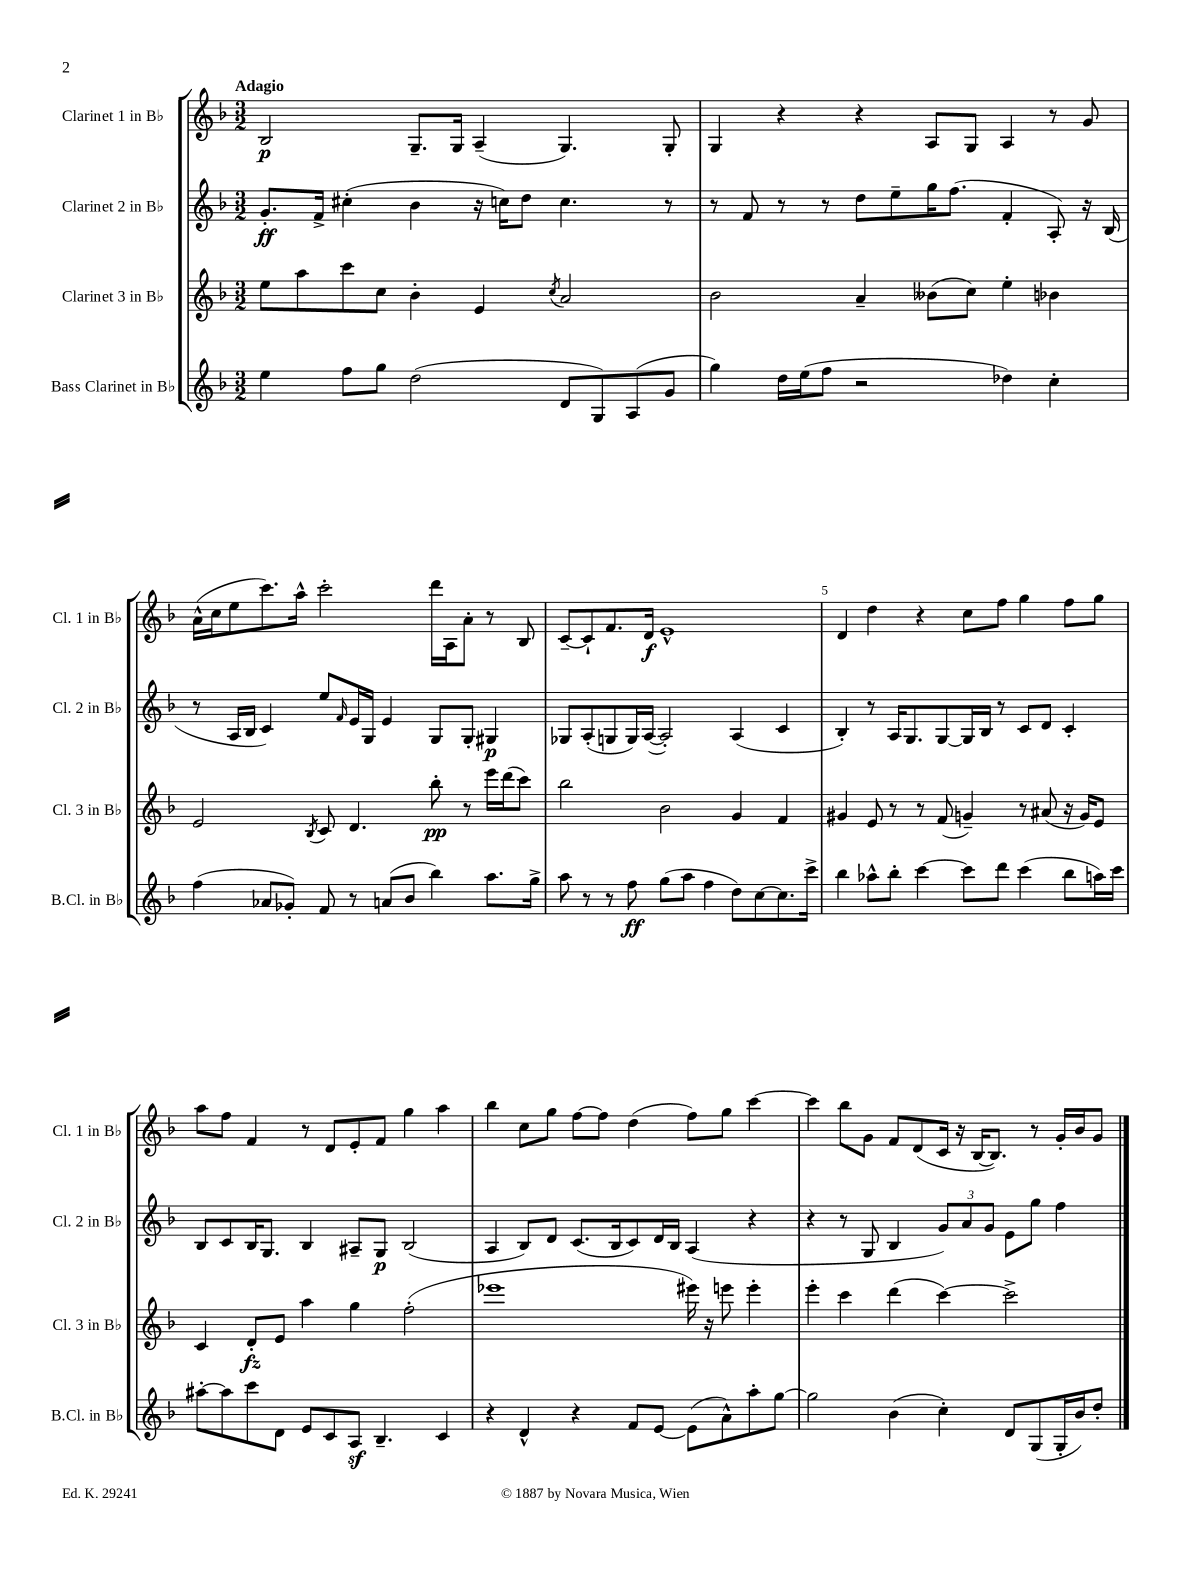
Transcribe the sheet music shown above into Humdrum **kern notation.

**kern	**dynam	**kern	**dynam	**kern	**dynam	**kern	**dynam
*part4	*part4	*part3	*part3	*part2	*part2	*part1	*part1
*staff4	*staff4	*staff3	*staff3	*staff2	*staff2	*staff1	*staff1
*I"Bass Clarinet in B♭	*	*I"Clarinet 3 in B♭	*	*I"Clarinet 2 in B♭	*	*I"Clarinet 1 in B♭	*
*I'B.Cl. in B♭	*	*I'Cl. 3 in B♭	*	*I'Cl. 2 in B♭	*	*I'Cl. 1 in B♭	*
*clefG2	*	*clefG2	*	*clefG2	*	*clefG2	*
*k[b-]	*	*k[b-]	*	*k[b-]	*	*k[b-]	*
*M3/2	*	*M3/2	*	*M3/2	*	*M3/2	*
=1	=1	=1	=1	=1	=1	=1	=1
!	!	!	!	!	!	!LO:TX:a:B:t=Adagio	!
4ee\	.	8ee\L	.	8.g'/L	ff	2B-/	p
.	.	8aa\	.	.	.	.	.
.	.	.	.	16f^/Jk	.	.	.
8ff\L	.	8ccc\	.	(4cc#X'\	.	.	.
8gg\J	.	8cc\J	.	.	.	.	.
(2dd\	.	4b-'\	.	4b-\	.	8.G~/L	.
.	.	.	.	.	.	16G/Jk	.
.	.	4e/	.	16r	.	(4A~/	.
.	.	.	.	16ccn\KL)	.	.	.
.	.	.	.	8dd\J	.	.	.
.	.	8qcc/	.	.	.	.	.
8d/L	.	2a/	.	4.cc\	.	4.G/)	.
8G/)	.	.	.	.	.	.	.
(8A/	.	.	.	.	.	.	.
8g/J	.	.	.	8r	.	8G'/	.
=2	=2	=2	=2	=2	=2	=2	=2
4gg\)	.	2b-\	.	8r	.	4G/	.
.	.	.	.	8f/	.	.	.
16dd\LL	.	.	.	8r	.	4r	.
(16ee\J	.	.	.	.	.	.	.
8ff\J	.	.	.	8r	.	.	.
2r	.	4a~/	.	8dd\L	.	4r	.
.	.	.	.	8ee~\	.	.	.
.	.	(8b--X\L	.	16gg\K	.	8A/L	.
.	.	.	.	(8.ff\J	.	.	.
.	.	8cc\J)	.	.	.	8G/J	.
4dd-X\)	.	4ee'\	.	4f'/	.	4A/	.
4cc'\	.	4b-X\	.	8A'/)	.	8r	.
.	.	.	.	16r	.	8g/	.
.	.	.	.	(16B-/	.	.	.
!!LO:LB:g=z
=3	=3	=3	=3	=3	=3	=3	=3
(4ff\	.	2e/	.	8r	.	(16a^^\LL	.
.	.	.	.	.	.	16cc\J	.
.	.	.	.	16A/LL	.	8ee\	.
.	.	.	.	16B-/JJ	.	.	.
8a-X/L	.	.	.	4c/)	.	8.ccc\)	.
8g-X'/J)	.	.	.	.	.	.	.
.	.	.	.	.	.	16aa^^\Jk	.
.	.	8qB-/	.	.	.	.	.
8f/	.	8c/	.	8ee/L	.	2ccc'\	.
.	.	.	.	16qqf/	.	.	.
8r	.	4.d/	.	16e/L	.	.	.
.	.	.	.	16G/JJ	.	.	.
(8an/L	.	.	.	4e/	.	.	.
8b-/J	.	.	.	.	.	.	.
4bb-\)	.	8bb-'\	pp	8G/L	.	16ddd\LL	.
.	.	.	.	.	.	16A\J	.
.	.	8r	.	8G'/J	.	8a'\J	.
8.aa\L	.	16eee\LL	.	4G#X/	p	8r	.
.	.	(16ddd\J	.	.	.	.	.
.	.	8ccc\J)	.	.	.	8B-/	.
16gg^\Jk	.	.	.	.	.	.	.
=4	=4	=4	=4	=4	=4	=4	=4
8aa\	.	2bb-\	.	8G-X/L	.	[8c~/L	.
8r	.	.	.	(8A'/	.	8c`/]	.
8r	.	.	.	8Gn/	.	8.f/	.
8ff\	ff	.	.	16G/L)	.	.	.
.	.	.	.	([16A/JJ	.	16d/Jk	f
(8gg\L	.	2b-\	.	2A'/])	.	1e^^	.
8aa\J	.	.	.	.	.	.	.
4ff\	.	.	.	.	.	.	.
8dd\L)	.	4g/	.	(4A/	.	.	.
[8cc\	.	.	.	.	.	.	.
8.cc\]	.	4f/	.	4c/	.	.	.
16ccc^\Jk	.	.	.	.	.	.	.
=5	=5	=5	=5	=5	=5	=5	=5
4bb-\	.	4g#X/	.	4B-'/)	.	4d/	.
8aa-X^^\L	.	8e/	.	8r	.	4dd\	.
8bb-'\J	.	8r	.	16A/KL	.	.	.
.	.	.	.	8.G/	.	.	.
[4ccc\	.	8r	.	.	.	4r	.
.	.	(8f/	.	[8G/	.	.	.
8ccc\L]	.	4gn~/)	.	16G/L]	.	8cc\L	.
.	.	.	.	16B-/JJ	.	.	.
8ddd\J	.	.	.	8r	.	8ff\J	.
(4ccc\	.	8r	.	8c/L	.	4gg\	.
.	.	(8a#X/	.	8d/J	.	.	.
8bb-\L	.	16r	.	4c'/	.	8ff\L	.
.	.	16g/KL)	.	.	.	.	.
16aan\L)	.	8e/J	.	.	.	8gg\J	.
16ccc\JJ	.	.	.	.	.	.	.
!!LO:LB:g=z
=6	=6	=6	=6	=6	=6	=6	=6
[8aa#X'\L	.	4c/	.	8B-/L	.	8aa\L	.
8aa#\]	.	.	.	8c/	.	8ff\J	.
8ccc\	.	8d'/L	fz	16B-/K	.	4f/	.
.	.	.	.	8.G/J	.	.	.
8d\J	.	8e/J	.	.	.	.	.
8e/L	.	4aa\	.	4B-/	.	8r	.
8c/	.	.	.	.	.	8d/L	.
8Az/J	.	4gg\	.	8A#X~/L	.	8e'/	.
4.B-~/	.	.	.	8G/J	p	8f/J	.
.	.	(2ff'\	.	(2B-/	.	4gg\	.
4c/	.	.	.	.	.	4aa\	.
=7	=7	=7	=7	=7	=7	=7	=7
4r	.	1eee-X	.	4A/	.	4bb-\	.
4d^^/	.	.	.	8B-/L)	.	8cc\L	.
.	.	.	.	8d/J	.	8gg\J	.
4r	.	.	.	(8.c/L	.	[8ff\L	.
.	.	.	.	.	.	8ff\J]	.
.	.	.	.	16B-/k	.	.	.
8f/L	.	.	.	8c/)	.	(4dd\	.
[8e/J	.	.	.	16d/L	.	.	.
.	.	.	.	16B-/JJ	.	.	.
(8e\L]	.	16eee#X\)	.	(4A/	.	8ff\L)	.
.	.	16r	.	.	.	.	.
8a^^\)	.	8eeen\	.	.	.	8gg\J	.
8aa'\	.	4eee'\	.	4r	.	[4ccc\	.
[8gg\J	.	.	.	.	.	.	.
=8	=8	=8	=8	=8	=8	=8	=8
2gg\]	.	4eee'\	.	4r	.	4ccc\]	.
.	.	4ccc\	.	8r	.	8bb-\L	.
.	.	.	.	8G/	.	8g\J	.
(4b-\	.	(4ddd\	.	4B-/	.	8f/L	.
.	.	.	.	.	.	(8d/	.
4cc'\)	.	[4ccc\)	.	12g/L)	.	16c/Jk	.
.	.	.	.	.	.	16r	.
.	.	.	.	12a/	.	.	.
.	.	.	.	.	.	[16B-/KL	.
.	.	.	.	12g/J	.	.	.
.	.	.	.	.	.	8.B-/J])	.
8d/L	.	2ccc^\]	.	8e\L	.	.	.
(8G/	.	.	.	8gg\J	.	8r	.
16G'/L	.	.	.	4ff\	.	16g'/LL	.
16b-/J)	.	.	.	.	.	16b-/J	.
8dd'/J	.	.	.	.	.	8g/J	.
==	==	==	==	==	==	==	==
*-	*-	*-	*-	*-	*-	*-	*-
